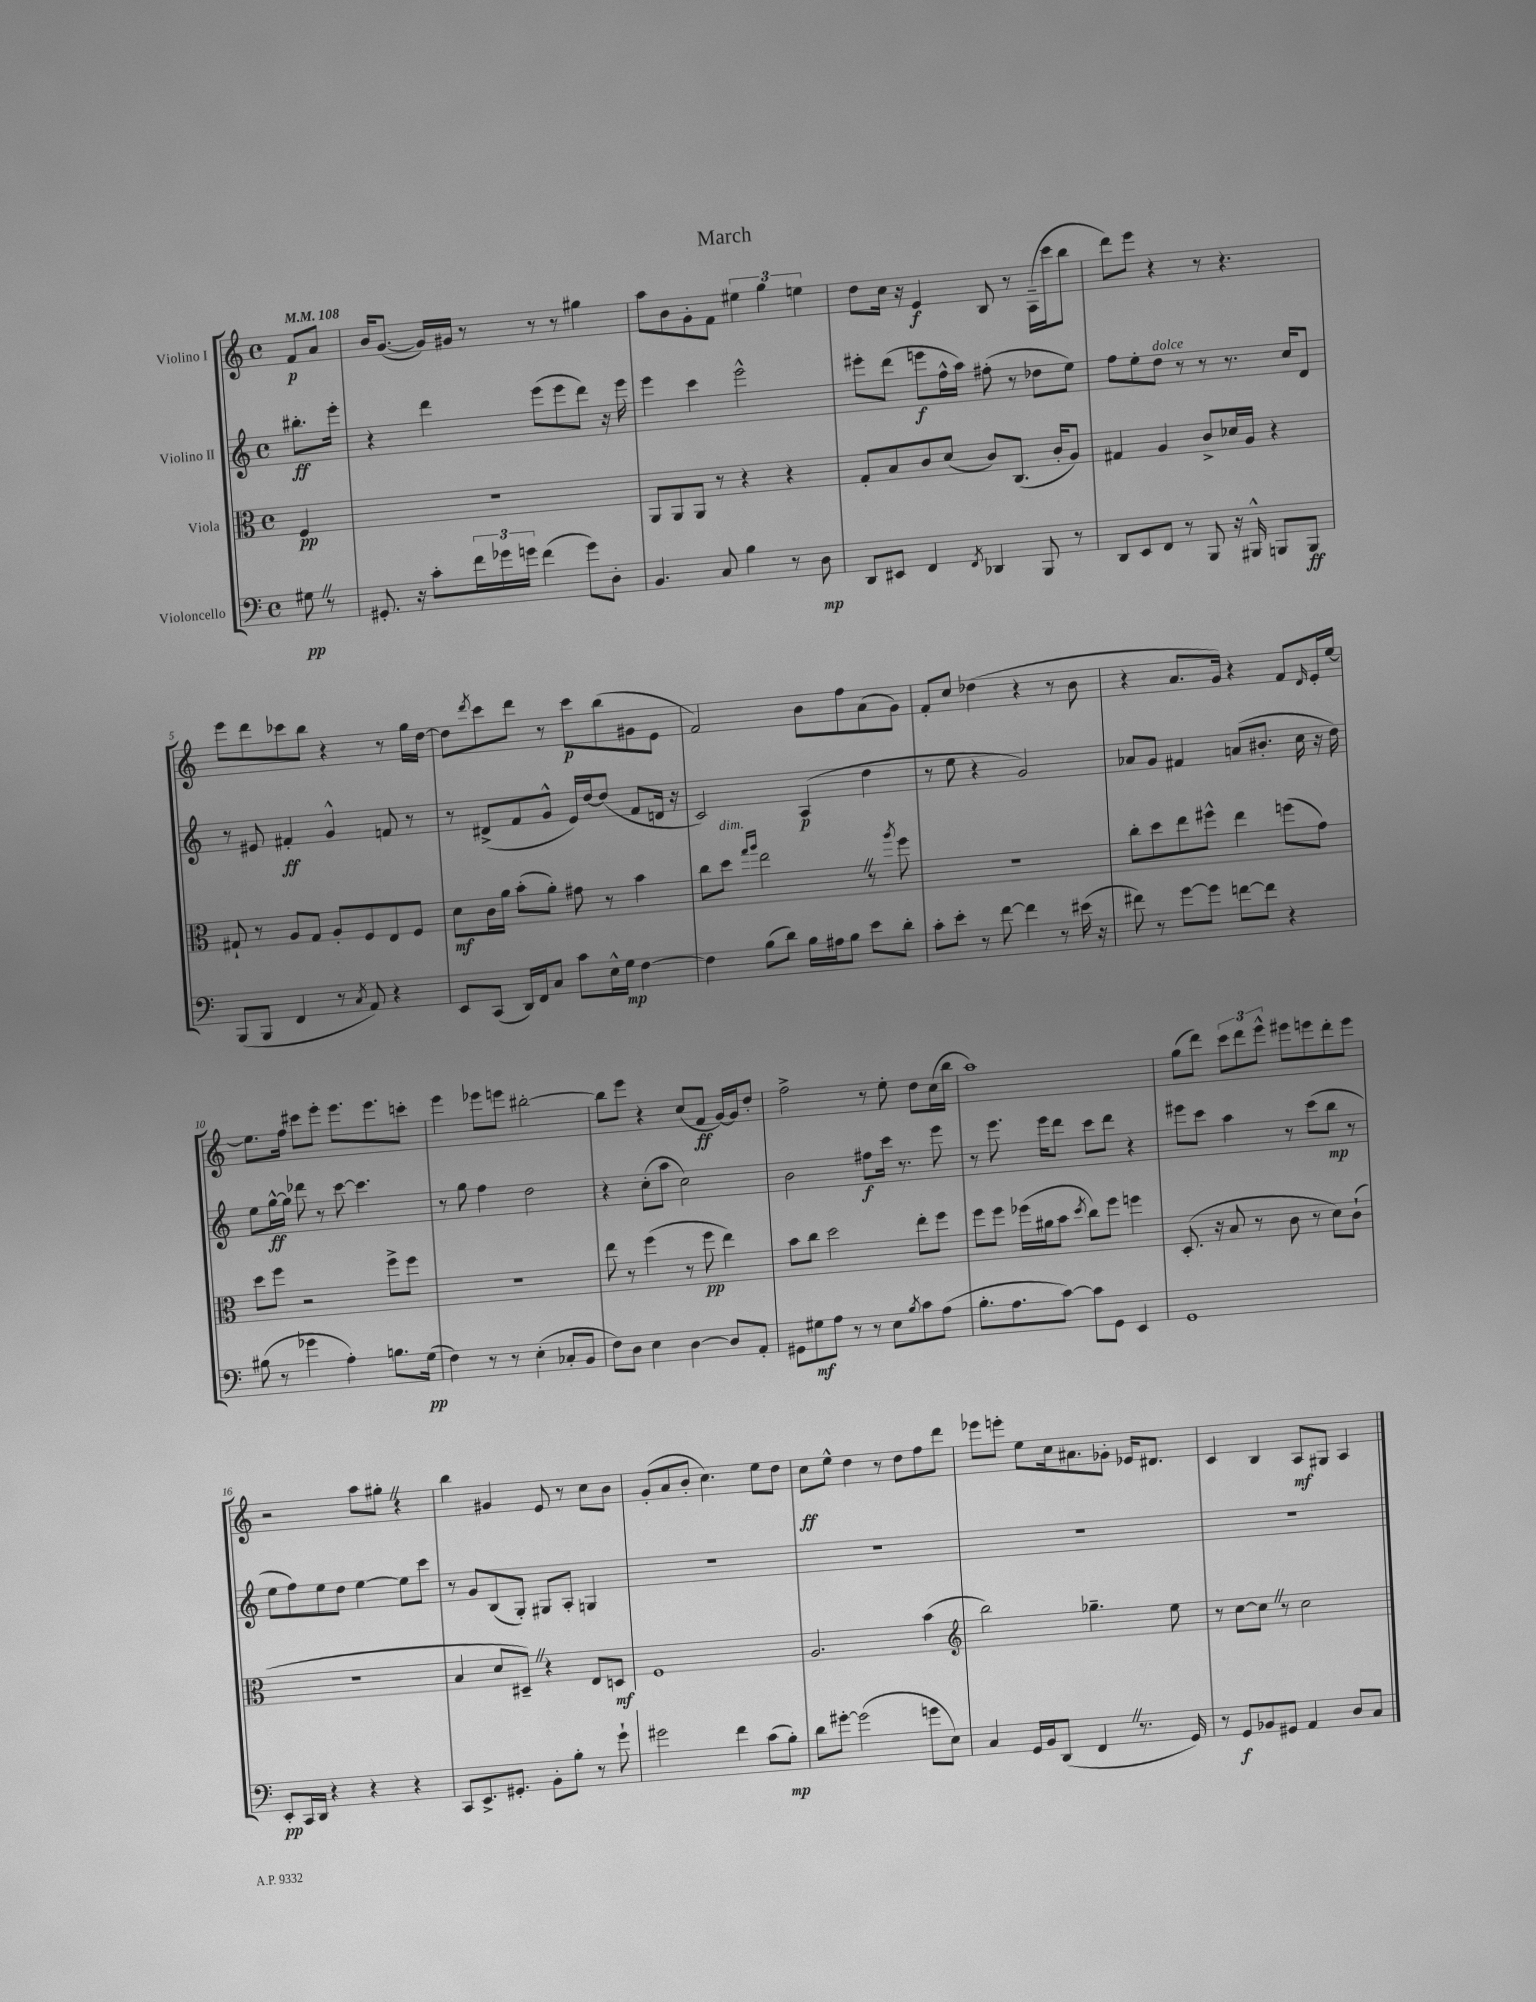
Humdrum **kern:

**kern	**kern	**kern	**kern
*staff4	*staff3	*staff2	*staff1
*clefF4	*clefC3	*clefG2	*clefG2
*k[]	*k[]	*k[]	*k[]
*M4/4	*M4/4	*M4/4	*M4/4
*met(c)	*met(c)	*met(c)	*met(c)
*MM108	*MM108	*MM108	*MM108
8G#\	4F/	8.bb#'\L	8f/L
8r	.	.	8a/J
.	.	16eee'\Jk	.
=	=	=	=
8.GG#'/	1r	4r	16b/LK
.	.	.	([8.g/J
16r	.	.	.
8c'\L	.	4ddd\	16g/]LL)
.	.	.	16g#/JJ
24f\L	.	.	8r
24g-\	.	.	.
24g\JJ	.	.	.
(4f\	.	(8eee\L	8r
.	.	8eee\	8r
8g\L)	.	8ddd\J)	4gg#\
8D'\J	.	16r	.
.	.	16eee\	.
=	=	=	=
4.BB/	8AA/L	4eee\	8aa\L
.	8AA/	.	8b\
.	8AA/J	4ccc\	8g'\
8C/	8r	.	8f\J
4B\	4r	2eee^^\	6ee#\
.	.	.	6gg\
8r	4r	.	.
.	.	.	6ee\
8D\	.	.	.
=	=	=	=
8DD/L	8G'/L	8eee#'\L	8dd\L
8EE#/J	8B/	(8ddd\J	16cc\Jk
.	.	.	16r
4FF/	8c/	8eee\L	4e/
.	(8d/J	16ff^^\L	.
.	.	16aa\JJ)	.
8qFF/	.	.	.
4DD-/	8c/L)	(8ff#'\	8B/
.	(8.C/J	8r	8r
8BBB/	.	8dd-\L	(16A~\LL
.	16c'/LK	.	16ccc\J
8r	8A/J)	8ee\J)	8bb\J
=	=	=	=
8DD/L	4G#/	8ff\L	8ddd\L)
8EE/	.	8ee'\	8eee\J
8FF/J	4A/	8dd\J	4r
8r	.	8r	.
8BBB/	8c^/L	8r	8r
16r	16d-/L	8.r	4.r
16BBB#^^/	16A/JJ	.	.
8BBB/L	4r	.	.
.	.	16cc/LK	.
8BBB/J	.	8d/J	.
=	=	=	=
(8BBB/L	8G#`/	8r	8eee\L
8BBB/J	8r	8e#/	8ddd\
4FF/	8A/L	4f#'/	8ccc-\
.	8G#/J	.	8bb\J
8r	8A'/L	4g^^/	4r
8qC/	.	.	.
8AA/)	8F/	.	.
4r	8E/	8f/	8r
.	8F/J	8r	16gg\LL
.	.	.	[16dd\JJ
=	=	=	=
8EE/L	8d\L	8r	8dd\]L
.	.	.	8qddd/
(8CC/J	16c\L	(8d#^/L	8ccc\
.	16a\JJ	.	.
16DD/LL)	(8b'\L	8f/	8ddd\J
16FF/J	.	.	.
8C/J	8a'\J)	8g^^/J	8r
8c\L	8g#\	16e/LL)	8ccc\L
.	.	[16dd/J	.
16E^^\L	8r	(8dd/]J	(8bb\
16G\JJ	.	.	.
[4F\	4b\	8f/L	8g#\
.	.	16d/Jk	8e\J
.	.	16r	.
=	=	=	=
4F\]	8cc\L	2c/)	2f/)
.	8dd\J	.	.
.	16qqgg/LL	.	.
.	16qqaa/JJ	.	.
(8B\L	2ee\	.	.
8d\J)	.	.	.
16B\LL	.	(4A/	8b\L
16A#\J	.	.	.
8B\J	.	.	8ff\
8e\L	8r	4dd\	(8a\
.	8qaa/	.	.
8d'\J	8ff\	.	8g\J)
=	=	=	=
8c'\L	1r	8r	8f'/L
8e'\J	.	8ee\	8cc/J
8r	.	4r	(4dd-\
[8f\	.	.	.
4f\]	.	2g/)	4r
8r	.	.	8r
(16e#\	.	.	8b\
16r	.	.	.
=	=	=	=
8f#\)	8cc'\L	8a-/L	4r
8r	8dd\	8g/J	.
[8g\L	8ee\	4f#/	8.a/L
8g\]J	8ff#^^\J	.	.
.	.	.	16g/Jk)
[8f\L	4ee\	(8a/L	4r
8f\]J	.	8.b#'/J	.
4r	(8ff\L	.	8f/L
.	.	16cc\	.
.	.	.	16qqd/
.	8g\J)	16r	16e'/L
.	.	16dd\)	[16ee/JJ
=	=	=	=
(8B#\	8dd\L	8ee\L	8.ee\]L
8r	8ff\J	[16gg^^\L	.
.	.	16gg\]JJ	16ff\Jk
4g-\	2r	8ddd-\	8ccc#\L
.	.	8r	8eee'\J
4A'\)	.	[8ccc\	8.eee\L
.	.	4.ccc\]	.
.	.	.	8.eee\
8.B\L	8ff^\L	.	.
.	8ff\J	.	8ccc'\J
(16G\Jk	.	.	.
=	=	=	=
4F\)	1r	8r	4eee\
.	.	8gg\	.
8r	.	4ff\	8eee-\L
8r	.	.	8eee\J
(4E'\	.	2dd\	[2bb#'\
8C-'/L	.	.	.
8BB/J	.	.	.
=	=	=	=
8F\L)	8ee\	4r	8bb#\]L
8D\J	8r	.	8eee\J
4E\	(4ff\	(8cc'\L	4r
.	.	8aa\J	.
[4D\	8r	2cc\)	(8cc/L
.	8ff\	.	8f/J
8D/]L	4ee\)	.	[16g/LL)
.	.	.	16g/]J
8AA'/J	.	.	8dd'/J
=	=	=	=
8GG#\L	8b\L	2b\	2ff^\
8G#\	8cc\J	.	.
8A\J	2dd\	.	.
8r	.	.	.
8r	.	8ff#\L	8r
8E\L	.	16ccc\Jk	8ee'\
.	.	8.r	.
8qB/	.	.	.
8c\	8ee'\L	.	8dd\L
(8A\J	8ff\J	8eee\	(16cc\L
.	.	.	16bb\JJ
=	=	=	=
8.B'\L	8ff\L	8r	1aa)
.	8ff\J	8.eee\	.
8.A\	.	.	.
.	(16ff-\LL	.	.
.	16a#\J	16eee\LK	.
[8c\J)	8b\J	8ddd\J	.
.	8qdd/	.	.
8c\]L	8cc\L)	8ccc\L	.
8GG\J	8ff-\J	8ddd\J	.
4EE/	4ff\	4r	.
=	=	=	=
1GG	(8.D'/	8eee#\L	(8gg\L
.	.	8ccc\J	8ddd\J)
.	16r	.	.
.	8B/	4aa\	12ccc\L
.	.	.	12ddd\
.	8r	.	.
.	.	.	12eee^^\J
.	8c\	8r	8eee#\L
.	8r	(8ccc\L	8eee\
.	8d\L)	8bb\J	8ddd'\
.	(8c`\J	8r	8eee\J
=	=	=	=
8EE'/L	1r	8ee\L	2r
16CC/L	.	8ff\)	.
16DD/JJ	.	.	.
4r	.	8ee\	.
.	.	8dd\J	.
4r	.	[4ee\	8aa\L
.	.	.	8gg#'\J
4r	.	8ee\]L	4r
.	.	8ccc\J	.
=	=	=	=
8CC/L	4B/	8r	4bb\
8.EE^/	.	8g/L	.
.	8d/L	(8B/	4g#/
8.GG#'/J	.	.	.
.	8D#~/J)	8G'/J)	.
8BB'\L	4r	8G#/L	8e/
8B'\J	.	8A'/J	8r
8r	8E/L	4G/	8cc\L
8g`\	8D/J	.	8b\J
=	=	=	=
2g#\	1F	1r	(8g'/L
.	.	.	8a/
.	.	.	8b'/J
.	.	.	4.cc\)
4f\	.	.	.
(8c\L	.	.	8ee\L
8B'\J)	.	.	8dd\J
=	=	=	=
8d\L	2.A/	1r	8cc\L
[8g#'\J	.	.	8ee^^\J
(2g#\]	.	.	4dd\
.	.	.	8r
.	.	.	8dd\L
8g\L	(4b\	.	8ff\
8E\J)	.	.	8ddd\J
=	=	=	=
*	*clefG2	*	*
4C/	2bb\)	1r	8eee-\L
.	.	.	8eee'\J
16GG/LL	.	.	8ee\L
16BB/J	.	.	.
(8DD/J	.	.	16cc\k
.	.	.	8.a#\
4FF/	4.gg-~\	.	.
.	.	.	8g-'\J
8.r	.	.	16e-/LK
.	.	.	8.d#/J
.	8ee\	.	.
16GG/)	.	.	.
=	=	=	=
8r	8r	1r	4c/
8GG/L	[8cc\L	.	.
8BB-/	8cc\]J	.	4B/
8GG#/J	8r	.	.
4AA/	2cc\	.	8A/L
.	.	.	8G#/J
8D/L	.	.	4A/
8C/J	.	.	.
==	==	==	==
*-	*-	*-	*-
